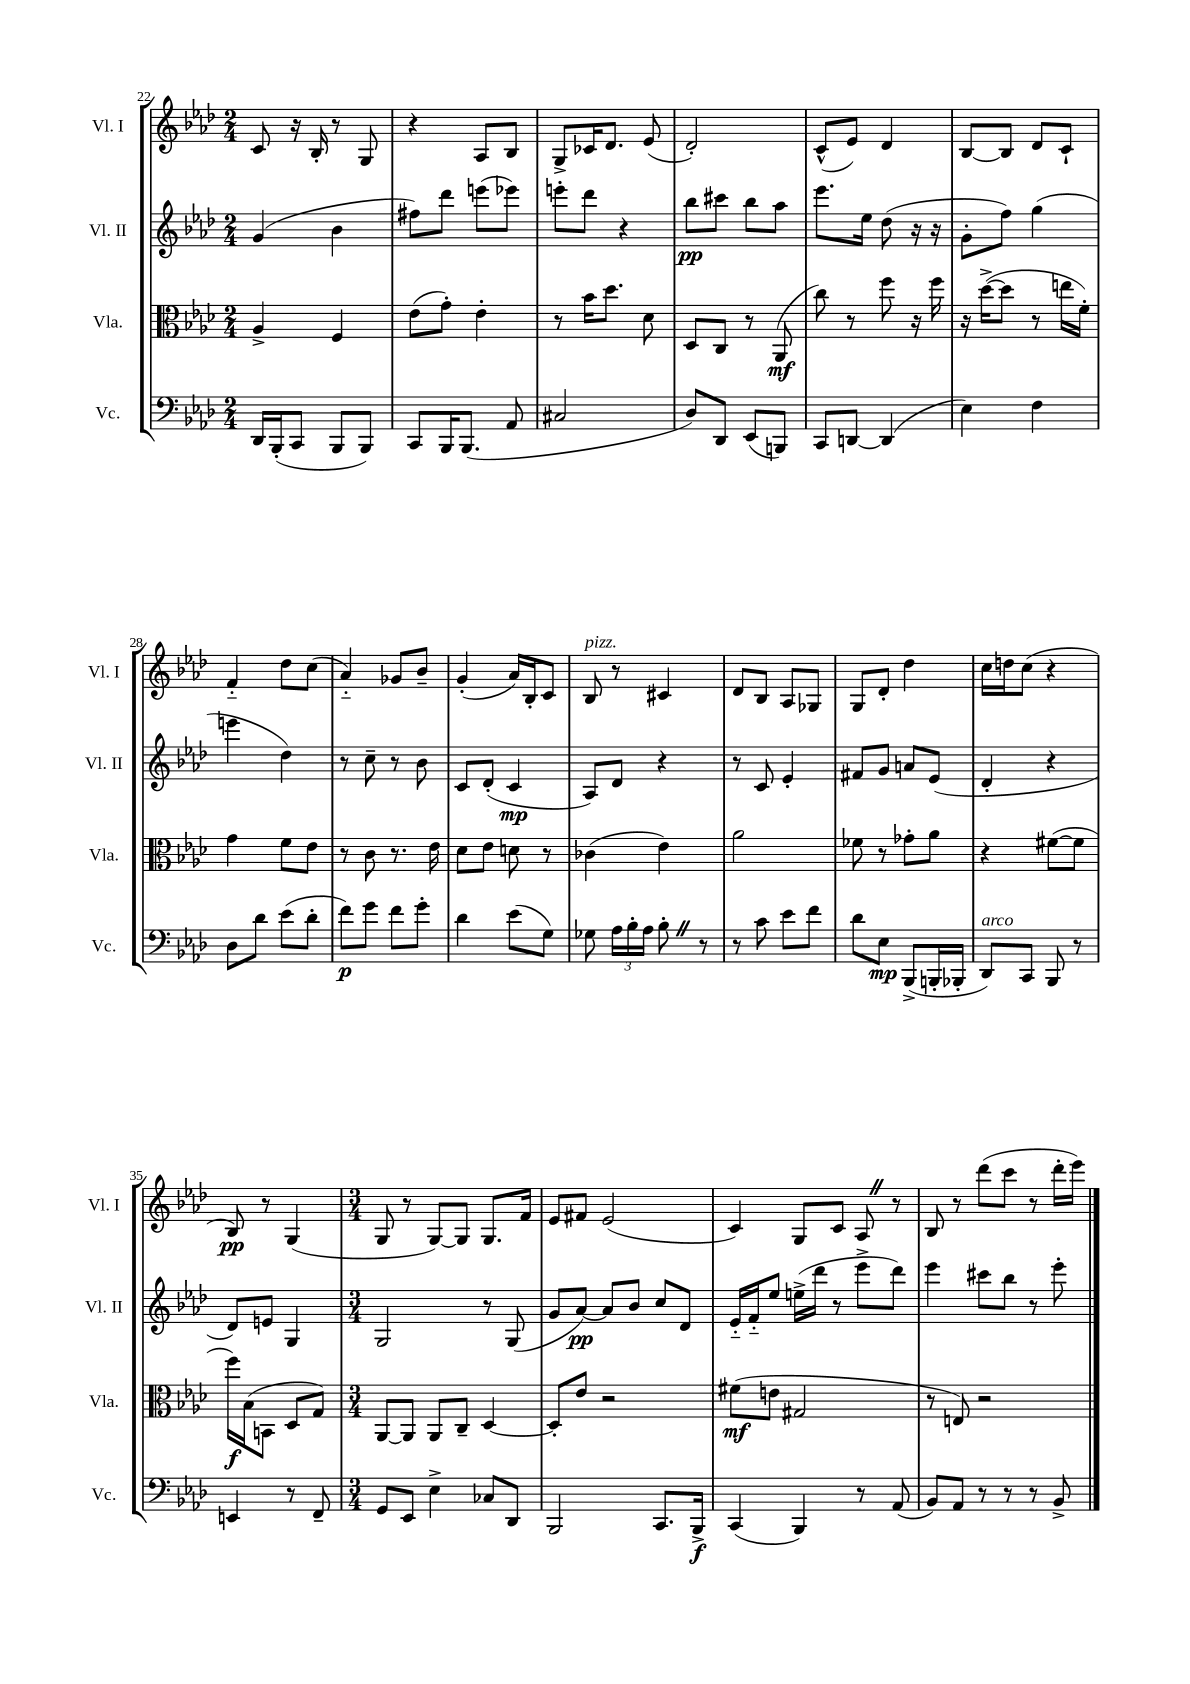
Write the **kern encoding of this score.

**kern	**dynam	**kern	**dynam	**kern	**dynam	**kern	**dynam
*part4	*part4	*part3	*part3	*part2	*part2	*part1	*part1
*staff4	*staff4	*staff3	*staff3	*staff2	*staff2	*staff1	*staff1
*I"Vc.	*	*I"Vla.	*	*I"Vl. II	*	*I"Vl. I	*
*I'Vc.	*	*I'Vla.	*	*I'Vl. II	*	*I'Vl. I	*
*clefF4	*	*clefC3	*	*clefG2	*	*clefG2	*
*k[b-e-a-d-]	*	*k[b-e-a-d-]	*	*k[b-e-a-d-]	*	*k[b-e-a-d-]	*
*M2/4	*	*M2/4	*	*M2/4	*	*M2/4	*
=22	=22	=22	=22	=22	=22	=22	=22
16DD-/LL	.	4A-^/	.	(4g/	.	8c/	.
(16BBB-'/J	.	.	.	.	.	.	.
8CC/J	.	.	.	.	.	16r	.
.	.	.	.	.	.	16B-'/	.
8BBB-/L	.	4F/	.	4b-\	.	8r	.
8BBB-/J)	.	.	.	.	.	8G/	.
=23	=23	=23	=23	=23	=23	=23	=23
8CC/L	.	(8e-\L	.	8ff#X\L)	.	4r	.
16BBB-/K	.	8g'\J)	.	8ddd-\J	.	.	.
(8.BBB-/J	.	.	.	.	.	.	.
.	.	4e-'\	.	(8eeen\L	.	8A-/L	.
8AA-/	.	.	.	8eee-X\J)	.	8B-/J	.
=24	=24	=24	=24	=24	=24	=24	=24
2C#X/	.	8r	.	8eeen'\L	.	8G^/L	.
.	.	16b-\KL	.	8ddd-\J	.	16c-X/K	.
.	.	8.dd-\J	.	.	.	8.d-/J	.
.	.	.	.	4r	.	.	.
.	.	8d-\	.	.	.	(8e-/	.
=25	=25	=25	=25	=25	=25	=25	=25
8D-/L)	.	8D-/L	.	8bb-\L	pp	2d-'/)	.
8DD-/J	.	8C/J	.	8ccc#X\J	.	.	.
(8EE-/L	.	8r	.	8bb-\L	.	.	.
8BBBn/J)	.	(8AA-/	mf	8aa-\J	.	.	.
=26	=26	=26	=26	=26	=26	=26	=26
8CC/L	.	8cc\)	.	8.eee-\L	.	(8c^^/L	.
[8DDn/J	.	8r	.	.	.	8e-/J)	.
.	.	.	.	16ee-\Jk	.	.	.
(4DD/]	.	8ff\	.	(8dd-\	.	4d-/	.
.	.	16r	.	16r	.	.	.
.	.	16ff\	.	16r	.	.	.
=27	=27	=27	=27	=27	=27	=27	=27
4E-\)	.	16r	.	8g'\L	.	[8B-/L	.
.	.	([16dd-^\KL	.	.	.	.	.
.	.	8dd-\J]	.	8ff\J)	.	8B-/J]	.
4F\	.	8r	.	(4gg\	.	8d-/L	.
.	.	16een\LL	.	.	.	8c`/J	.
.	.	16f'\JJ)	.	.	.	.	.
!!LO:LB:g=z
=28	=28	=28	=28	=28	=28	=28	=28
8D-\L	.	4g\	.	4eeen\	.	4f/	.
8d-\J	.	.	.	.	.	.	.
(8e-\L	.	8f\L	.	4dd-\)	.	8dd-\L	.
8d-'\J	.	8e-\J	.	.	.	(8cc\J	.
=29	=29	=29	=29	=29	=29	=29	=29
8f\L)	p	8r	.	8r	.	4a-/)	.
8g\J	.	8c\	.	8cc~\	.	.	.
8f\L	.	8.r	.	8r	.	8g-X/L	.
8g'\J	.	.	.	8b-\	.	8b-~/J	.
.	.	16e-\	.	.	.	.	.
=30	=30	=30	=30	=30	=30	=30	=30
4d-\	.	8d-\L	.	8c/L	.	(4g'/	.
.	.	8e-\J	.	(8d-'/J	.	.	.
(8e-\L	.	8dn\	.	4c/	mp	16a-/LL)	.
.	.	.	.	.	.	16B-'/J	.
8G\J)	.	8r	.	.	.	8c/J	.
=31	=31	=31	=31	=31	=31	=31	=31
!	!	!	!	!	!	!LO:TX:a:i:t=pizz.	!
8G-X\	.	(4c-X\	.	8A-/L)	.	8B-/	.
24A-\LL	.	.	.	8d-/J	.	8r	.
24B-'\	.	.	.	.	.	.	.
24A-\JJ	.	.	.	.	.	.	.
8B-'Z\	.	4e-\)	.	4r	.	4c#X/	.
8r	.	.	.	.	.	.	.
=32	=32	=32	=32	=32	=32	=32	=32
8r	.	2a-\	.	8r	.	8d-/L	.
8c\	.	.	.	8c/	.	8B-/J	.
8e-\L	.	.	.	4e-'/	.	8A-/L	.
8f\J	.	.	.	.	.	8G-X/J	.
=33	=33	=33	=33	=33	=33	=33	=33
8d-\L	.	8f-X\	.	8f#X/L	.	8G/L	.
8E-\J	mp	8r	.	8g/J	.	8d-'/J	.
(8BBB-^/L	.	8g-X'\L	.	8an/L	.	4dd-\	.
16BBBn'/L	.	8a-\J	.	(8e-/J	.	.	.
16BBB-X'/JJ	.	.	.	.	.	.	.
=34	=34	=34	=34	=34	=34	=34	=34
!LO:TX:a:i:t=arco	!	!	!	!	!	!	!
8DD-/L)	.	4r	.	4d-'/	.	16cc\LL	.
.	.	.	.	.	.	16ddn\J	.
8CC/J	.	.	.	.	.	(8cc\J	.
8BBB-/	.	([8f#X\L	.	4r	.	4r	.
8r	.	8f#\J]	.	.	.	.	.
!!LO:LB:g=z
=35	=35	=35	=35	=35	=35	=35	=35
4EEn/	.	16ff\LL)	f	8d-/L)	.	8B-/)	pp
.	.	(16B-\J	.	.	.	.	.
.	.	8BBn\J	.	8en/J	.	8r	.
8r	.	8D-/L	.	4G/	.	(4G/	.
8FF~/	.	8G/J)	.	.	.	.	.
=36	=36	=36	=36	=36	=36	=36	=36
*M3/4	*	*M3/4	*	*M3/4	*	*M3/4	*
8GG/L	.	[8AA-/L	.	2G/	.	8G/	.
8EE-/J	.	8AA-/J]	.	.	.	8r	.
4E-^\	.	8AA-/L	.	.	.	[8G/L)	.
.	.	8C~/J	.	.	.	8G/J]	.
8C-X/L	.	[4D-/	.	8r	.	8.G/L	.
8DD-/J	.	.	.	(8G/	.	.	.
.	.	.	.	.	.	16f/Jk	.
=37	=37	=37	=37	=37	=37	=37	=37
2BBB-/	.	8D-'/L]	.	8g/L	.	8e-/L	.
.	.	8e-/J	.	[8a-/J)	pp	8f#X/J	.
.	.	2r	.	8a-/L]	.	(2e-/	.
.	.	.	.	8b-/J	.	.	.
8.CC/L	.	.	.	8cc/L	.	.	.
.	.	.	.	8d-/J	.	.	.
16BBB-^/Jk	f	.	.	.	.	.	.
=38	=38	=38	=38	=38	=38	=38	=38
(4CC/	.	(8f#X\L	mf	16e-/LL	.	4c/)	.
.	.	.	.	16f/J	.	.	.
.	.	8en\J	.	8ee-/J	.	.	.
4BBB-/)	.	2G#X/	.	(16een^\LL	.	8G/L	.
.	.	.	.	16ddd-\JJ	.	.	.
.	.	.	.	8r	.	8c/J	.
8r	.	.	.	8eee-^\L	.	8A-Z/	.
(8AA-/	.	.	.	8ddd-\J)	.	8r	.
=39	=39	=39	=39	=39	=39	=39	=39
8BB-/L)	.	8r	.	4eee-\	.	8B-/	.
8AA-/J	.	8En/)	.	.	.	8r	.
8r	.	2r	.	8ccc#X\L	.	(8ddd-\L	.
8r	.	.	.	8bb-\J	.	8ccc\J	.
8r	.	.	.	8r	.	8r	.
8BB-^/	.	.	.	8eee-'\	.	16ddd-'\LL	.
.	.	.	.	.	.	16eee-\JJ)	.
==	==	==	==	==	==	==	==
*-	*-	*-	*-	*-	*-	*-	*-
